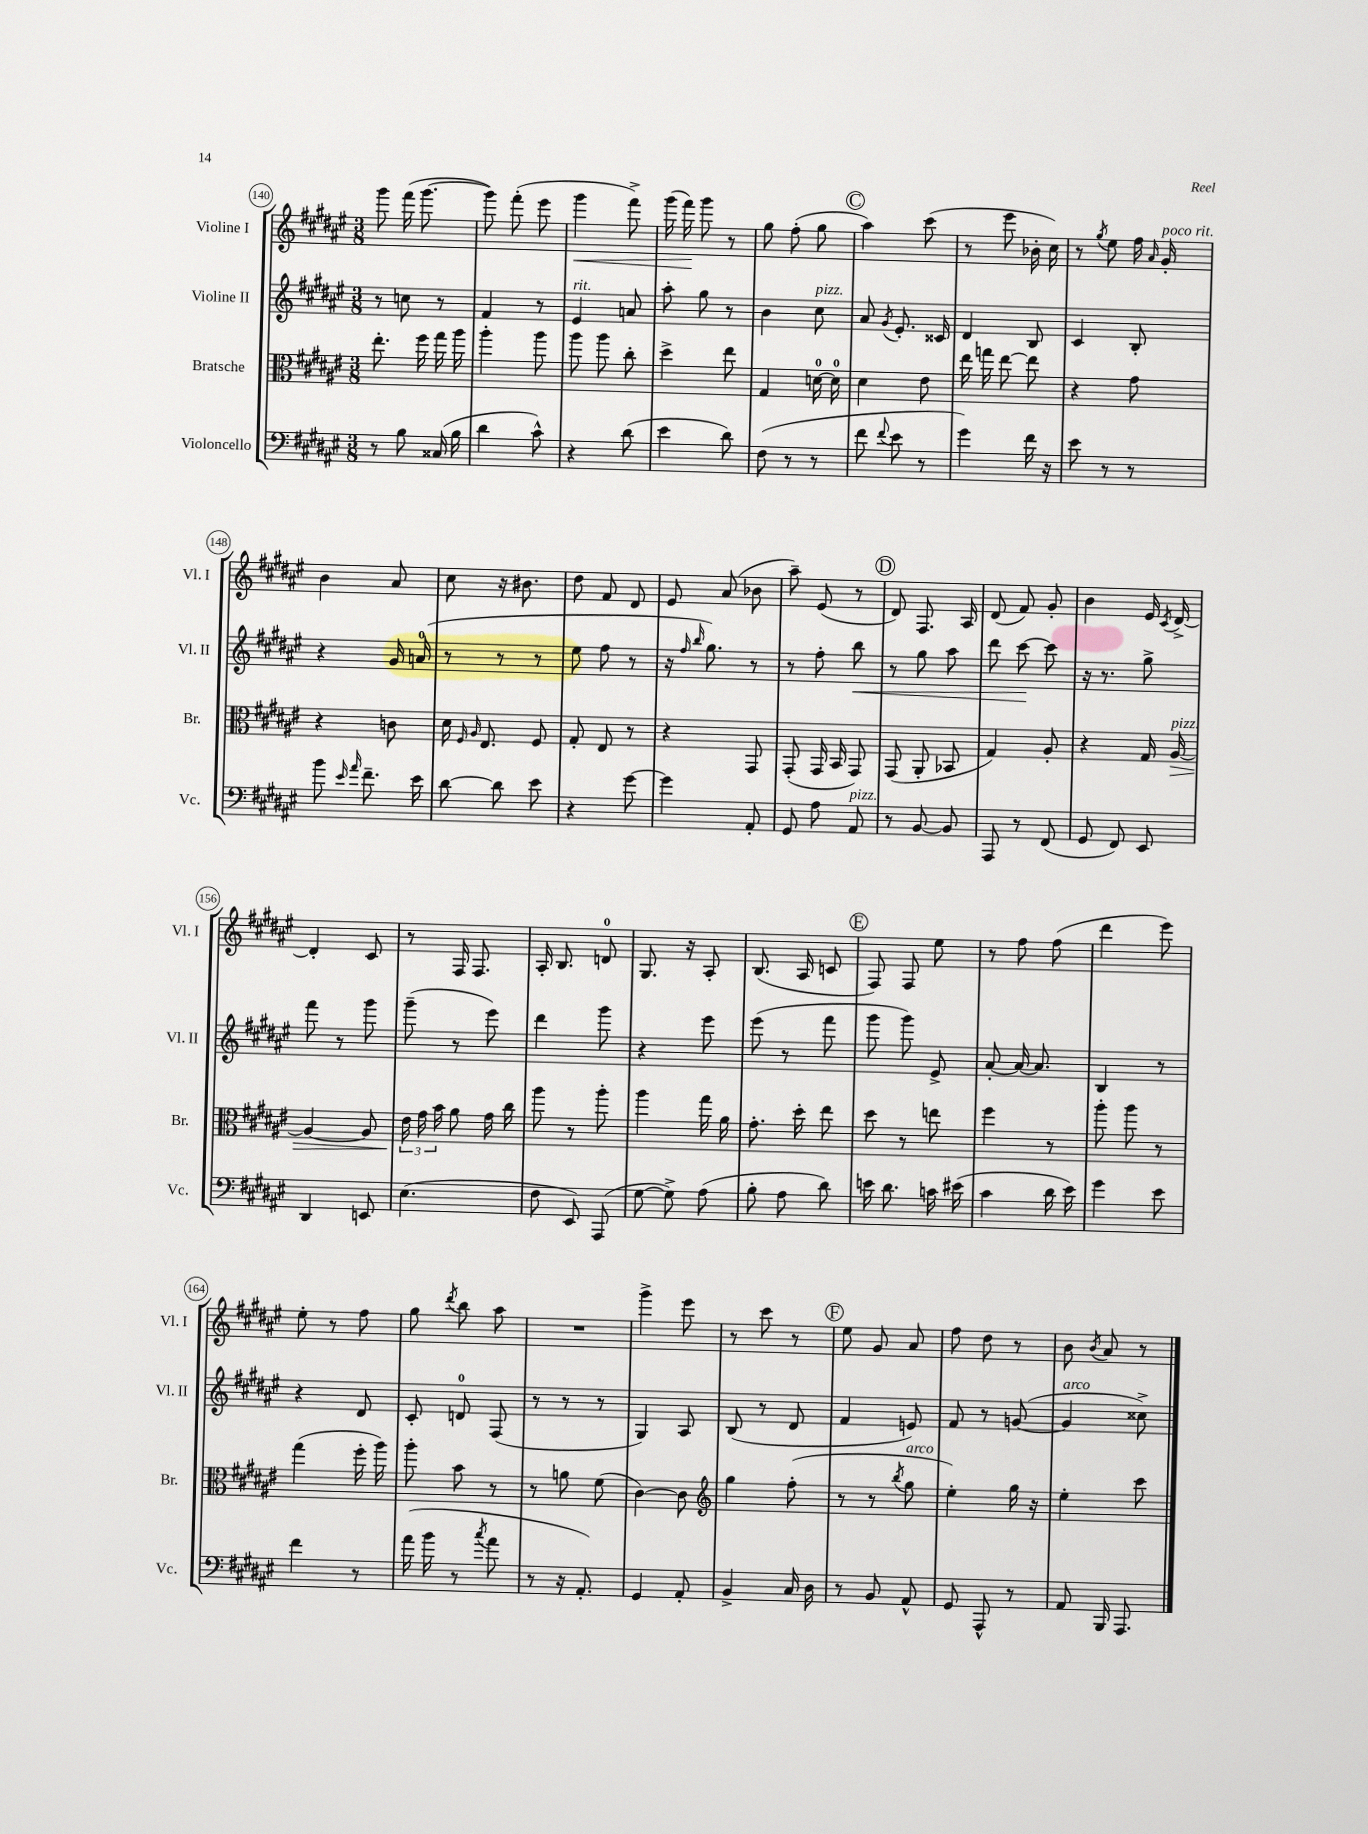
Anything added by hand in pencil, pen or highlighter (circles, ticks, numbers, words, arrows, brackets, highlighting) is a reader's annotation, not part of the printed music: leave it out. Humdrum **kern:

**kern	**kern	**dynam	**kern	**dynam	**kern	**dynam
*part4	*part3	*part3	*part2	*part2	*part1	*part1
*staff4	*staff3	*staff3	*staff2	*staff2	*staff1	*staff1
*I"Violoncello	*I"Bratsche	*	*I"Violine II	*	*I"Violine I	*
*I'Vc.	*I'Br.	*	*I'Vl. II	*	*I'Vl. I	*
*clefF4	*clefC3	*	*clefG2	*	*clefG2	*
*k[f#c#g#d#a#e#]	*k[f#c#g#d#a#e#]	*	*k[f#c#g#d#a#e#]	*	*k[f#c#g#d#a#e#]	*
*M3/8	*M3/8	*	*M3/8	*	*M3/8	*
=140	=140	=140	=140	=140	=140	=140
8r	8.ee#'\	.	8r	.	8ggg#\	.
8B\	.	.	8ccn\	.	(16fff#\	.
.	16ff#\	.	.	.	[8.ggg#\	.
(16C##X/	16gg#\	.	8r	.	.	.
16B\	16aa#\	.	.	.	.	.
=141	=141	=141	=141	=141	=141	=141
4d#\	4aa#'\	.	4f#/	.	8ggg#\])	.
.	.	.	.	.	(8fff#'\	.
8c#^^\)	8aa#\	.	8r	.	8eee#\	.
=142	=142	=142	=142	=142	=142	=142
!	!	!	!LO:TX:a:i:t=rit.	!	!	!
!	!	!	!	!	!	!LO:HP:b
4r	8aa#\	.	4e#/	.	4ggg#\	<
.	8aa#\	.	.	.	.	.
(8d#\	8cc#'\	.	8an/	.	8fff#^\)	.
=143	=143	=143	=143	=143	=143	=143
4e#\	4dd#^\	.	8aa#'\	.	(16ggg#\	.
.	.	.	.	.	16fff#\)	.
.	.	.	8gg#\	.	8ggg#\	[
8d#\)	8ee#\	.	8r	.	8r	.
=144	=144	=144	=144	=144	=144	=144
(8F#\	4G#/	.	4b\	.	8gg#\	.
8r	.	.	.	.	(8ff#'\	.
!	!	!	!LO:TX:a:i:t=pizz.	!	!	!
8r	[16dn\	.	8cc#\	.	8gg#\	.
.	16d\]	.	.	.	.	.
!!LO:REH:place=s1:t=C
=145	=145	=145	=145	=145	=145	=145
8f#\	4d#\	.	8a#/	.	4aa#\)	.
8qqf#/	.	.	8qg#/	.	.	.
8e#\	.	.	8.e#'/	.	.	.
8r	8e#\	.	.	.	(8ccc#\	.
.	.	.	16c##X/	.	.	.
=146	=146	=146	=146	=146	=146	=146
4g#\)	16ee#\	.	4d#/	.	8r	.
.	16ggn\	.	.	.	.	.
.	[8ee#\	.	.	.	8eee#\	.
16f#\	8ee#\]	.	8B/	.	16b-X'\	.
16r	.	.	.	.	16cc#\)	.
=147	=147	=147	=147	=147	=147	=147
8e#\	4r	.	4c#/	.	8r	.
.	.	.	.	.	8qgg#/	.
8r	.	.	.	.	8ee#\	.
8r	8g#\	.	8B'/	.	16ff#\	.
.	.	.	.	.	16qqa#/	.
!	!	!	!	!	!LO:TX:a:i:t=poco rit.	!
.	.	.	.	.	16g#'/	.
!!LO:LB:g=z
=148	=148	=148	=148	=148	=148	=148
8b\	4r	.	4r	.	4b\	.
16qqe#/	.	.	.	.	.	.
16qqa#/	.	.	.	.	.	.
8.f#~\	.	.	.	.	.	.
.	8cn\	.	16g#/	.	8a#/	.
16e#\	.	.	(16an/	.	.	.
=149	=149	=149	=149	=149	=149	=149
[8d#\	16d#\	.	8r	.	8cc#\	.
.	16qqF#/	.	.	.	.	.
.	16qqA#/	.	.	.	.	.
.	8.E#/	.	.	.	.	.
8d#\]	.	.	8r	.	16r	.
.	.	.	.	.	8.b#X\	.
8e#\	8F#/	.	8r	.	.	.
=150	=150	=150	=150	=150	=150	=150
4r	8G#'/	.	8ee#\	.	8dd#\	.
.	8E#/	.	8ff#\	.	8f#/	.
[8g#\	8r	.	8r	.	8d#/	.
=151	=151	=151	=151	=151	=151	=151
4g#\]	4r	.	16r	.	8e#/	.
.	.	.	16qqff#/	.	.	.
.	.	.	16qqbb/	.	.	.
.	.	.	8.gg#\)	.	.	.
.	.	.	.	.	(8a#/	.
8AA#'/	8GG#/	.	8r	.	8b-X\	.
=152	=152	=152	=152	=152	=152	=152
8GG#/	(8GG#'/	.	8r	.	8aa#~\)	.
8A#\	16GG#/	.	8ff#'\	.	(8e#/	.
.	16BB/	.	.	.	.	.
!LO:TX:a:i:t=pizz.	!	!	!	!	!	!
!	!	!	!	!LO:HP:b	!	!
8AA#/	8GG#/)	.	8bb\	<	8r	.
!!LO:REH:place=s1:t=D
=153	=153	=153	=153	=153	=153	=153
8r	(8GG#/	.	8r	.	8d#/)	.
[8BB/	8AA#'/	.	8gg#\	.	8.F#/	.
8BB/]	8BB-X/	.	8aa#\	.	.	.
.	.	.	.	.	16A#/	.
=154	=154	=154	=154	=154	=154	=154
8AAA#/	4G#/)	.	8ddd#\	.	(8d#/	.
8r	.	.	[8ccc#\	.	8f#/)	.
(8FF#/	8A#'/	.	8ccc#\]	[	8g#'/	.
=155	=155	=155	=155	=155	=155	=155
8GG#/	4r	.	16r	.	4b\	.
.	.	.	8.r	.	.	.
8FF#/)	.	.	.	.	.	.
8EE#/	16G#/	.	8gg#^\	.	16e#/	.
.	.	.	.	.	8qc#/	.
!	!LO:TX:a:i:t=pizz.	!	!	!	!	!
!	!	!LO:HP:b	!	!	!	!
.	[16A#/	>	.	.	[16d#^/	.
!!LO:LB:g=z
=156	=156	=156	=156	=156	=156	=156
4DD#/	4A#/_	.	8fff#\	.	4d#'/]	.
.	.	.	8r	.	.	.
8EEn/	8A#/]	.	8ggg#\	.	8c#/	.
=157	=157	=157	=157	=157	=157	=157
(4.E#\	24e#\	.	(8ggg#~\	.	8r	.
.	24g#\	]	.	.	.	.
.	24b\	.	.	.	.	.
.	8a#\	.	8r	.	16F#/	.
.	.	.	.	.	8.F#/	.
.	16g#\	.	8eee#\)	.	.	.
.	16cc#\	.	.	.	.	.
=158	=158	=158	=158	=158	=158	=158
8F#\	8aa#\	.	4ddd#\	.	16A#'/	.
.	.	.	.	.	8.B/	.
8EE#/)	8r	.	.	.	.	.
(8AAA#/	8aa#'\	.	8ggg#\	.	8dn/	.
=159	=159	=159	=159	=159	=159	=159
[8G#\	4aa#\	.	4r	.	8.G#/	.
8G#^\])	.	.	.	.	.	.
.	.	.	.	.	16r	.
(8A#\	16gg#\	.	8eee#\	.	8A#'/	.
.	16a#\	.	.	.	.	.
=160	=160	=160	=160	=160	=160	=160
8B'\	8.g#'\	.	(8eee#\	.	(8.B/	.
8A#\	.	.	8r	.	.	.
.	16dd#'\	.	.	.	16A#/	.
8d#\)	8ee#\	.	8fff#\	.	8cn/	.
!!LO:REH:place=s1:t=E
=161	=161	=161	=161	=161	=161	=161
16en\	8dd#\	.	8ggg#\	.	8F#/)	.
8.d#\	.	.	.	.	.	.
.	8r	.	8ggg#\)	.	8F#/	.
16cn\	8een\	.	8e#^/	.	8ee#\	.
(16e#X\	.	.	.	.	.	.
=162	=162	=162	=162	=162	=162	=162
4c#\	4ff#\	.	[8a#'/	.	8r	.
.	.	.	16a#/_	.	8ff#\	.
.	.	.	8.a#/]	.	.	.
16d#\	8r	.	.	.	(8ff#\	.
16e#\)	.	.	.	.	.	.
=163	=163	=163	=163	=163	=163	=163
4g#\	8aa#'\	.	4B/	.	4ddd#\	.
.	8aa#\	.	.	.	.	.
8e#\	8r	.	8r	.	8eee#\)	.
!!LO:LB:g=z
=164	=164	=164	=164	=164	=164	=164
4f#\	(4gg#\	.	4r	.	8ee#'\	.
.	.	.	.	.	8r	.
8r	16ff#'\	.	8d#/	.	8ff#\	.
.	16aa#\)	.	.	.	.	.
=165	=165	=165	=165	=165	=165	=165
(16a#\	8aa#'\	.	8c#'/	.	8gg#\	.
16b\	.	.	.	.	.	.
.	.	.	.	.	8qddd#/	.
8r	8b\	.	8dn/	.	8bb\	.
8qcc#/	.	.	.	.	.	.
8a#\	8r	.	(8F#/	.	8aa#\	.
=166	=166	=166	=166	=166	=166	=166
8r	8r	.	8r	.	4.r	.
16r	8an\	.	8r	.	.	.
8.AA#'/)	.	.	.	.	.	.
.	(8f#\	.	8r	.	.	.
=167	=167	=167	=167	=167	=167	=167
4GG#/	[4c#\)	.	4G#/)	.	4ggg#^\	.
8AA#'/	8c#\]	.	8A#/	.	8eee#\	.
=168	=168	=168	=168	=168	=168	=168
*	*clefG2	*	*	*	*	*
4BB^/	4gg#\	.	(8B/	.	8r	.
.	.	.	8r	.	8ccc#\	.
16C#/	(8ff#'\	.	8d#/	.	8r	.
16D#\	.	.	.	.	.	.
!!LO:REH:place=s1:t=F
=169	=169	=169	=169	=169	=169	=169
8r	8r	.	4f#/	.	8ee#\	.
8BB/	8r	.	.	.	8g#/	.
.	8qbb/	.	.	.	.	.
!	!LO:TX:a:i:t=arco	!	!	!	!	!
8AA#^^/	8gg#\	.	8en/)	.	8a#/	.
=170	=170	=170	=170	=170	=170	=170
8GG#/	4ee#'\)	.	8f#/	.	8ff#\	.
8AAA#^^/	.	.	8r	.	8dd#\	.
8r	16gg#\	.	([8gn/	.	8r	.
.	16r	.	.	.	.	.
=171	=171	=171	=171	=171	=171	=171
!	!	!	!LO:TX:a:i:t=arco	!	!	!
8AA#/	4ee#'\	.	4g/]	.	8b\	.
.	.	.	.	.	8qb/	.
16BBB/	.	.	.	.	8a#/	.
8.AAA#/	.	.	.	.	.	.
.	8ccc#\	.	8cc##X^\)	.	8r	.
==	==	==	==	==	==	==
*-	*-	*-	*-	*-	*-	*-
